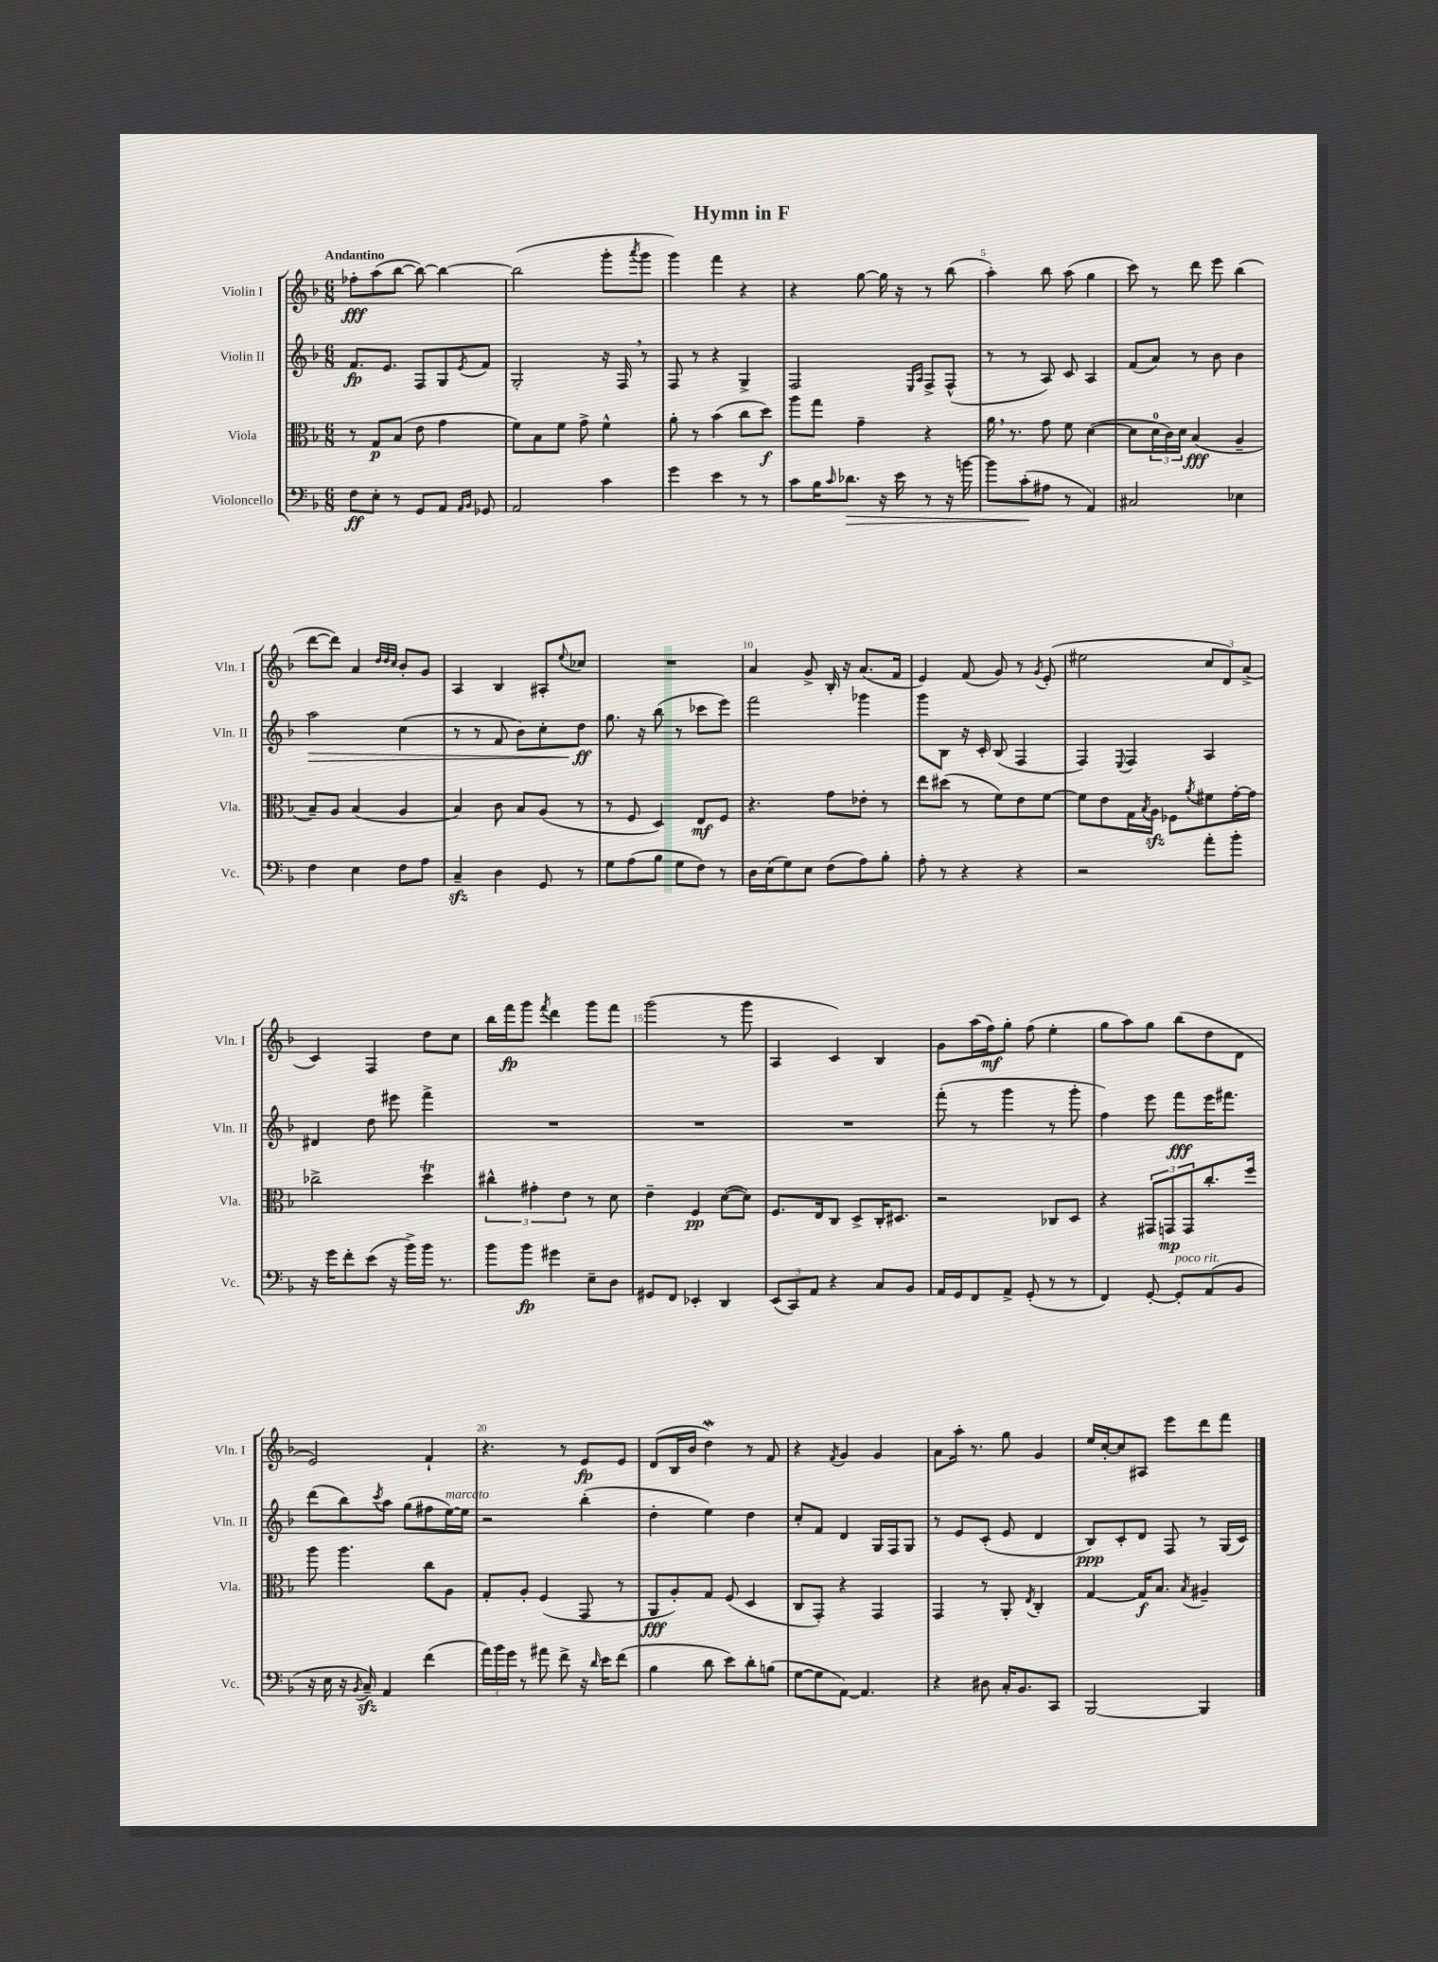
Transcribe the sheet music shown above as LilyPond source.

\header { title = "Hymn in F" }
<<
\new StaffGroup <<
\new Staff = "s0" \with { instrumentName = "Violin I" shortInstrumentName = "Vln. I" } {
    \clef treble \key f \major \numericTimeSignature \time 6/8 \tempo "Andantino"
    fes''8-.\fff a''8( bes''8~ bes''8~) bes''4~ |
    bes''2( g'''8-. \acciaccatura { a'''8 } g'''8 |
    g'''4) f'''4 r4 |
    r4 g''8~ g''16 r16 r8 bes''8( |
    a''4-.) bes''8 a''8( g''4 |
    c'''8) r8 d'''8 e'''8 bes''4( |
    d'''8~ d'''8) a'4 \grace { d''32 d''32 c''32 } bes'8-. g'8 |
    a4 bes4 ais8-. \appoggiatura { e''8 } ces''8 |
    R2. |
    a'4 g'8-> bes16-. r16 a'8.( f'16 |
    e'4) f'8( g'8) r8 \acciaccatura { g'8 } e'8-.( |
    eis''2 \tuplet 3/2 { c''8 d'8) a'8->( } |
    c'4) f4 d''8 c''8 |
    bes''16 f'''16\fp g'''8 \acciaccatura { f'''8 } d'''4 g'''8 f'''8 |
    g'''2( r8 g'''8 |
    a4 c'4) bes4 |
    g'8 a''16( f''16\mf) g''8-. f''8( e''4-. |
    g''8 a''8) g''8 bes''8( d''8 d'8 |
    e'2) f'4-! |
    r4. r8 e'8\fp e'8 |
    d'8( bes16 bes'16 d''4\mordent) r8 f'8 |
    r4 \acciaccatura { f'8 } g'4 g'4 |
    a'8 a''16-. r8. g''8 g'4 |
    e''16 c''16~-. c''8 ais8 e'''8 d'''8 f'''8 \bar "|." |
}
\new Staff = "s1" \with { instrumentName = "Violin II" shortInstrumentName = "Vln. II" } {
    \clef treble \key f \major \numericTimeSignature \time 6/8
    f'8.\fp e'8. f8 g8 \acciaccatura { e'8 } f'8 |
    g2-. r16 f16 \breathe r8 |
    f8 r8 r4 g4-> |
    f2 \grace { e16 a16 } f8-> f8-^( |
    r8 r8 a8) c'8 a4 |
    f'8( a'8) r8 bes'8 bes'4 |
    a''2\> c''4( |
    r8 r8 f'8 bes'8) c''8-. d''8\ff\! |
    g''8. r16 bes''8( r8 ces'''8 e'''8) |
    f'''2 ges'''4 |
    g'''8 bes8 r16 c'16-. bes8( f4 |
    f4) \appoggiatura { e8 } f4 a4 |
    dis'4 d''8 eis'''8 f'''4-> |
    R2. |
    R2. |
    R2. |
    f'''8-.( r8 g'''4 r8 g'''8-. |
    f''4) e'''8 f'''8\fff e'''16 fis'''8. |
    d'''8( bes''8) \acciaccatura { c'''8 } a''8 g''8( fis''8 e''16~^\markup { \italic "marcato" }) e''16 |
    r2 bes''4-.( |
    d''4-. e''4) d''4 |
    c''8-. f'8 d'4 g16 f16 g8 |
    r8 e'8 c'8-.( e'8 d'4 |
    bes8\ppp) c'8-. d'8 f8 r8 g16( c'16) \bar "|." |
}
\new Staff = "s2" \with { instrumentName = "Viola" shortInstrumentName = "Vla." } {
    \clef alto \key f \major \numericTimeSignature \time 6/8
    r8 g8\p bes8( e'8 g'4 |
    f'8) bes8 f'8 g'8-> f'4-^ |
    a'8-. r8 bes'4( c''8 d''8\f) |
    a''8 g''8 g'4-- r4 |
    a'16 \breathe r8. g'8 f'8 d'4~( |
    d'8 \tuplet 3/2 { d'16-0 c'16) d'16 } bes4\fff( a4-- |
    bes8--) a8 bes4( a4 |
    bes4) c'8 bes8 a8( r8 |
    r8 f8 d4) e8\mf f8 |
    r4. g'8 ees'8-. r8 |
    e''8 dis''8( r8 f'8) e'8 f'8~ |
    f'8 e'8 g16 \acciaccatura { bes8 } a16\sfz fes8 \acciaccatura { a'8 } fis'8 g'16~-. g'16 |
    ces''2-> d''4\trill |
    \tuplet 3/2 { cis''4-^ gis'4-. e'4 } r8 d'8 |
    e'4-- f4\pp d'8~( d'8) |
    f8. e16 c8 d8-> c16-. dis8. |
    r2 ces8 d8 |
    r4 \tuplet 3/2 { gis,8 g,8\mp g,8 } c''8.-. f''16 |
    a''8 a''4. c''8 a8 |
    g8-. a8-. f4( g,8 r8 |
    a,8\fff a8-.) g8 f8( d4 |
    c8 g,8-.) r4 g,4 |
    g,4 r8 a,8-. \acciaccatura { e8 } c4-. |
    g4~ g16\f bes8. \acciaccatura { bes8 } ais4-- \bar "|." |
}
\new Staff = "s3" \with { instrumentName = "Violoncello" shortInstrumentName = "Vc." } {
    \clef bass \key f \major \numericTimeSignature \time 6/8
    f8\ff e8-. r8 g,8 a,8 \grace { a,16 bes,16 } ges,8 |
    a,2 c'4 |
    g'4 e'4 r8 r8 |
    c'8 bes16 \grace { c'16 } des'8.\> r16 e'16 r8 r16 b'16~ |
    b'8 c'8-.\!( ais8 r8 a,4) |
    cis2 ees4 |
    f4 e4 f8 a8 |
    c4--\sfz d4 g,8 r8 |
    g8 a8( bes8 g8 f8) r8 |
    d16 e16( g8) e8 f8( a8) bes8-. |
    a8-. r8 r4 r4 |
    r2 a'8-. bes'8-. |
    r16 g'16 f'8-. e'8( r16 bes'16->) bes'16 r8. |
    bes'8 bes'8\fp gis'4 e8-- d8 |
    gis,8 f,8 ees,4-. d,4 |
    \tuplet 3/2 { e,8( c,8) a,8 } r4 c8 bes,8 |
    a,16 g,16 f,8 a,8-> g,8-.( r8 r8 |
    f,4) g,8~-. g,8-.^\markup { \italic "poco rit." } a,8( bes,8 |
    r16 e16 r16 \acciaccatura { bes,8 } c16--\sfz) a,4 f'4( |
    \tuplet 3/2 { a'16) bes'16 g'16 } r8 ais'8 f'8-> r16 \grace { d'16 } e'16 f'8( |
    bes4 d'8 e'8) d'8-. b8( |
    g8~ g8 a,8~) a,4. |
    r4 dis8 c16-. bes,8. c,8 |
    bes,,2~ bes,,4 \bar "|." |
}
>>
>>
